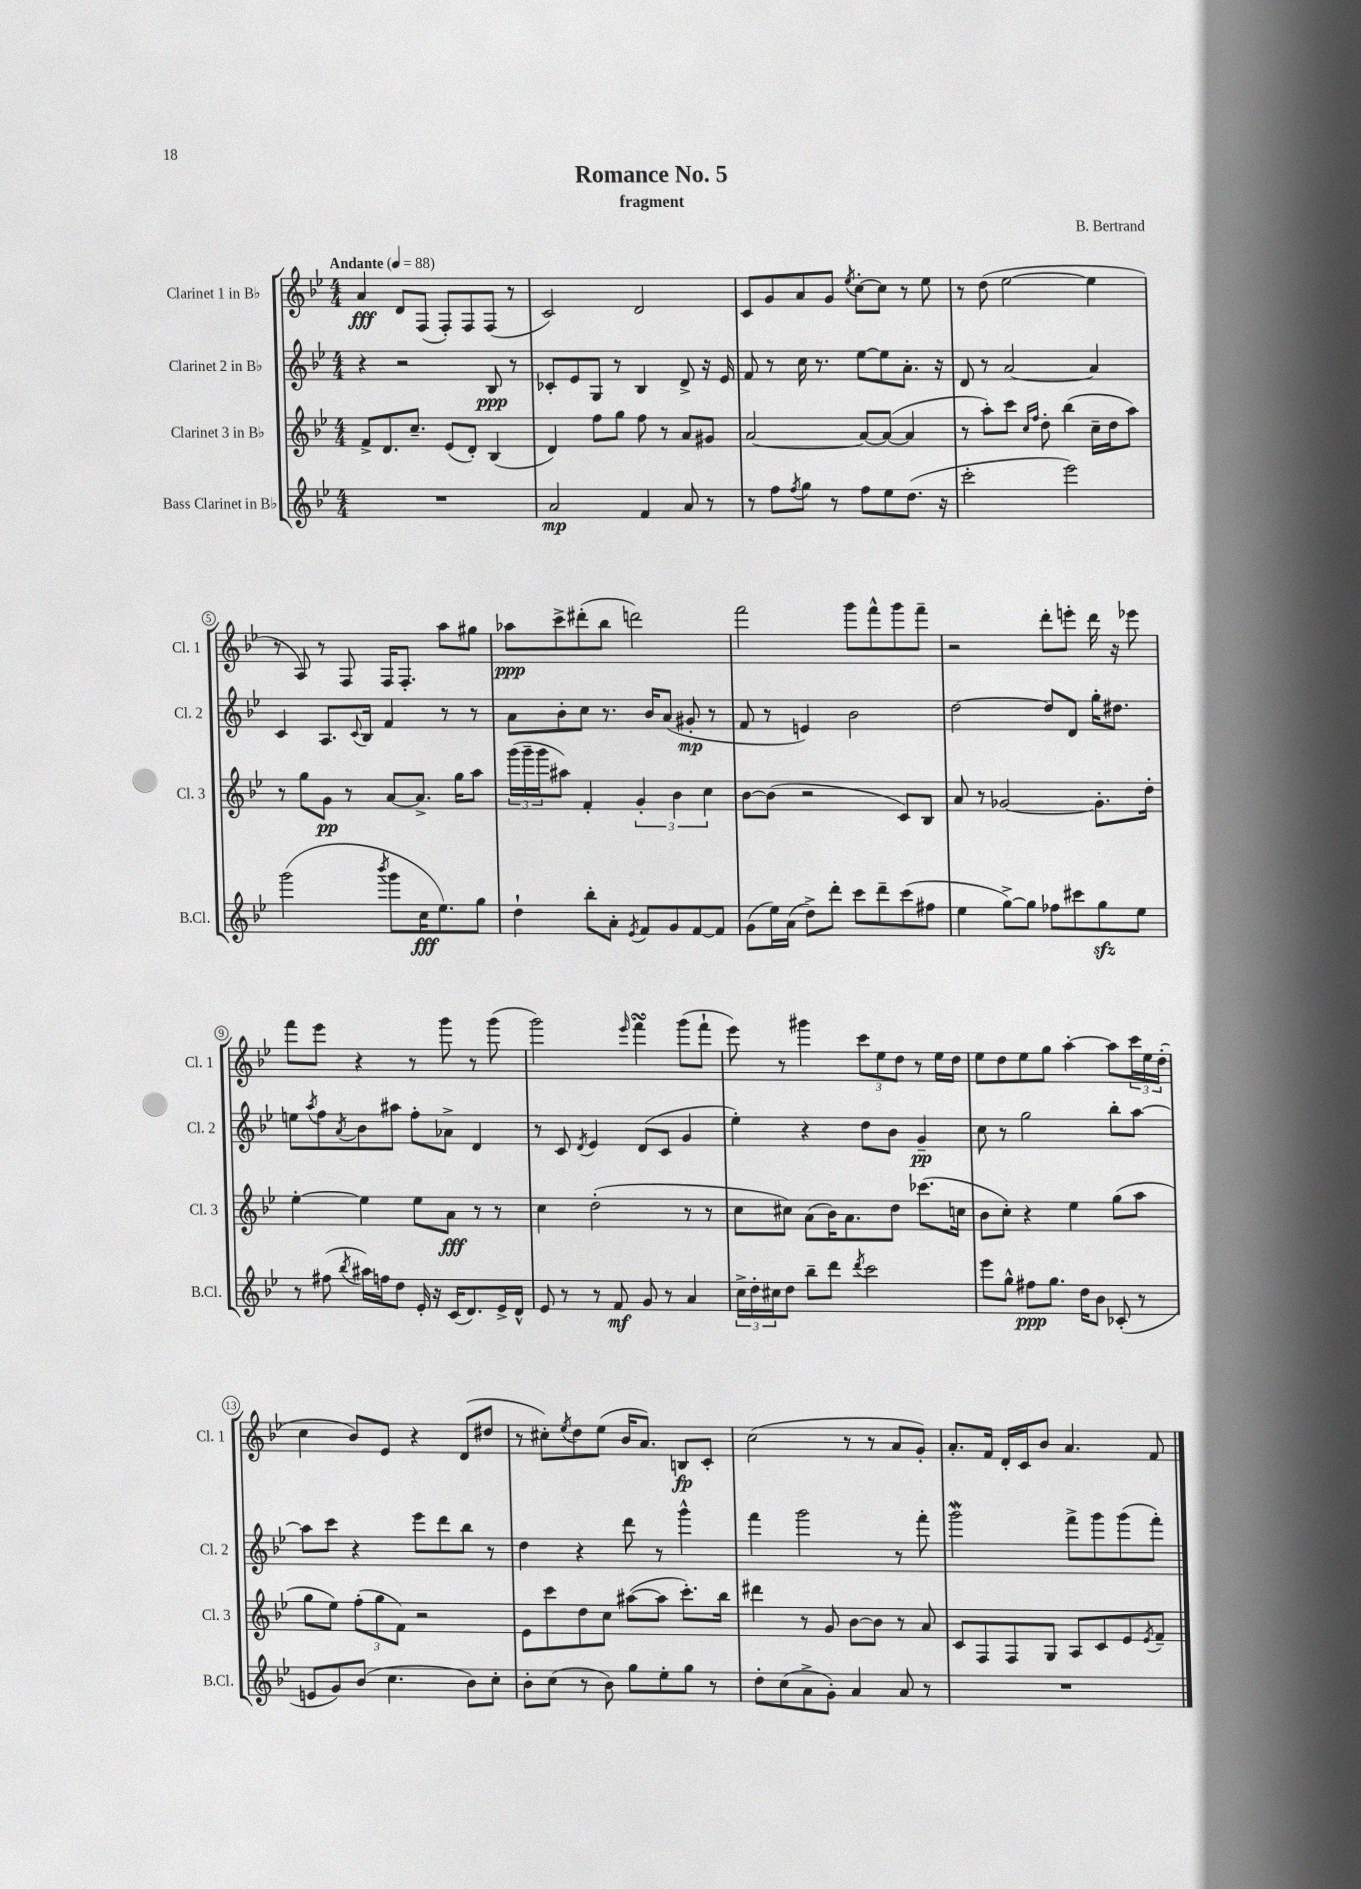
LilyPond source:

\header { title = "Romance No. 5" composer = "B. Bertrand" subtitle = "fragment" }
<<
\new StaffGroup <<
\new Staff = "s0" \with { instrumentName = "Clarinet 1 in Bb" shortInstrumentName = "Cl. 1" } {
    \clef treble \key bes \major \numericTimeSignature \time 4/4 \tempo "Andante" 4 = 88
    a'4\fff d'8 f8( f8-.) f8 f8( r8 |
    c'2) d'2 |
    c'8 g'8 a'8 g'8 \acciaccatura { ees''8 } c''8~-. c''8 r8 ees''8 |
    r8 d''8( ees''2~ ees''4 |
    r8 a8) r8 f8 f16 f8.-. a''8 gis''8 |
    aes''8\ppp c'''8-> dis'''8-.( bes''8 d'''2) |
    f'''2 g'''8 f'''8-^ g'''8 f'''8-- |
    r2 d'''8-. e'''8-. d'''16 r16 ees'''8 |
    f'''8 ees'''8 r4 r8 g'''8 r8 g'''8( |
    g'''2) \grace { ees'''16 } f'''4\turn g'''8( f'''8-! |
    ees'''8) r8 gis'''4 \tuplet 3/2 { c'''8 ees''8 d''8 } r8 ees''16 d''16 |
    ees''8 d''8 ees''8 g''8 a''4~-. a''8 \tuplet 3/2 { c'''16 ees''16 d''16-.( } |
    c''4 bes'8) ees'8 r4 d'8( dis''8 |
    r8 cis''8-.) \acciaccatura { ees''8 } d''8 ees''8( bes'16 a'8.) b8\fp c'8-. |
    c''2( r8 r8 a'8 g'8-.) |
    a'8.-. f'16 d'16-. c'16 bes'8 a'4. f'8 \bar "|." |
}
\new Staff = "s1" \with { instrumentName = "Clarinet 2 in Bb" shortInstrumentName = "Cl. 2" } {
    \clef treble \key bes \major \numericTimeSignature \time 4/4
    r4 r2 bes8\ppp r8 |
    ces'8-. ees'8 g8 r8 bes4 d'8-> r16 ees'16 |
    f'8 r8 c''16 r8. ees''8~ ees''8 a'8.-. r16 |
    d'8 r8 a'2~ a'4 |
    c'4 a8. \appoggiatura { c'8 } bes16 f'4 r8 r8 |
    a'8 bes'8-. c''8 r8. bes'16 a'8( gis'8-.\mp r8 |
    f'8 r8 e'4) bes'2 |
    d''2~ d''8 d'8 g''16-. dis''8. |
    e''8 \acciaccatura { a''8 } f''8 \acciaccatura { a'8 } bes'8 ais''8 f''8-. aes'8-> d'4 |
    r8 c'8 \acciaccatura { d'8 } ees'4 d'8( c'8 g'4 |
    ees''4-.) r4 d''8 bes'8 g'4--\pp |
    c''8 r8 g''2 bes''8-. a''8~ |
    a''8 c'''8 r4 ees'''8 d'''8 bes''8 r8 |
    d''4 r4 d'''8 r8 g'''4-^ |
    f'''4 g'''2 r8 f'''8-. |
    g'''2\mordent f'''8-> g'''8 g'''8( f'''8-.) \bar "|." |
}
\new Staff = "s2" \with { instrumentName = "Clarinet 3 in Bb" shortInstrumentName = "Cl. 3" } {
    \clef treble \key bes \major \numericTimeSignature \time 4/4
    f'8-> d'8. c''8.-- ees'8( d'8-.) bes4( |
    d'4) f''8 g''8 f''8 r8 a'8 gis'8 |
    a'2~ a'8~ a'8~( a'4 |
    r8 a''8-.) c'''8 \grace { c''16 f''16 } d''8-. bes''4( c''16-- d''16 a''8) |
    r8 g''8 g'8\pp r8 a'8~ a'8.-> g''16 a''8 |
    \tuplet 3/2 { g'''16( g'''16-- g'''16 } ais''8) f'4-. \tuplet 3/2 { g'4-. bes'4 c''4 } |
    bes'8~ bes'8( r2 c'8) bes8 |
    a'8 r8 ges'2~ ges'8.-. d''16-. |
    ees''4~-. ees''4 ees''8 a'8\fff r8 r8 |
    c''4 d''2-.( r8 r8 |
    c''8 cis''8) a'8( bes'16) a'8. d''8 ces'''8.( c''16 |
    bes'8 c''8-.) r4 ees''4 g''8( a''8 |
    g''8 ees''8) \tuplet 3/2 { f''8-.( g''8 f'8) } r2 |
    ees'8 c'''8 d''8 c''8 ais''8~( ais''8 c'''8.-.) bes''16 |
    dis'''4 r8 g'8 bes'8~ bes'8 r8 a'8 |
    c'8 f8 f8 g8 a8 c'8 ees'8 \acciaccatura { ees'8 } f'8-- \bar "|." |
}
\new Staff = "s3" \with { instrumentName = "Bass Clarinet in Bb" shortInstrumentName = "B.Cl." } {
    \clef treble \key bes \major \numericTimeSignature \time 4/4
    R1 |
    a'2\mp f'4 a'8 r8 |
    r8 f''8 \acciaccatura { f''8 } g''8 r8 f''8 ees''8 d''8.( r16 |
    c'''2-. ees'''2) |
    g'''2( \acciaccatura { bes'''8 } g'''8 c''16\fff ees''8.) g''8 |
    d''4-! bes''8-. a'8-. \acciaccatura { ees'8 } f'8 g'8 f'8~ f'8 |
    g'8( ees''16) a'16( d''8->) d'''8-. c'''8 d'''8-- c'''8( fis''8 |
    ees''4 g''8~->) g''8 fes''8 cis'''8 g''8\sfz ees''8 |
    r8 fis''8( \acciaccatura { bes''8 } ais''16) f''16 d''8 ees'16-. r16 c'16( d'8.) ees'16-> d'16-^ |
    ees'8 r8 r8 f'8\mf g'8 r8 a'4 |
    \tuplet 3/2 { c''16-> d''16-. cis''16 } d''8 bes''8-- d'''8 \acciaccatura { d'''8 } c'''2 |
    ees'''8 g''8-^ fis''8\ppp g''8. d''16 bes'8 ces'8-.( r8 |
    e'8 g'8) bes'8( c''4. bes'8) c''8-. |
    bes'8-. c''8( r8 bes'8) g''8 ees''8-. g''8 r8 |
    d''8-. c''8( a'8-> g'8-.) a'4 a'8 r8 |
    R1 \bar "|." |
}
>>
>>
\layout { \context { \Score \override BarNumber.stencil = #(make-stencil-circler 0.1 0.3 ly:text-interface::print) } }
